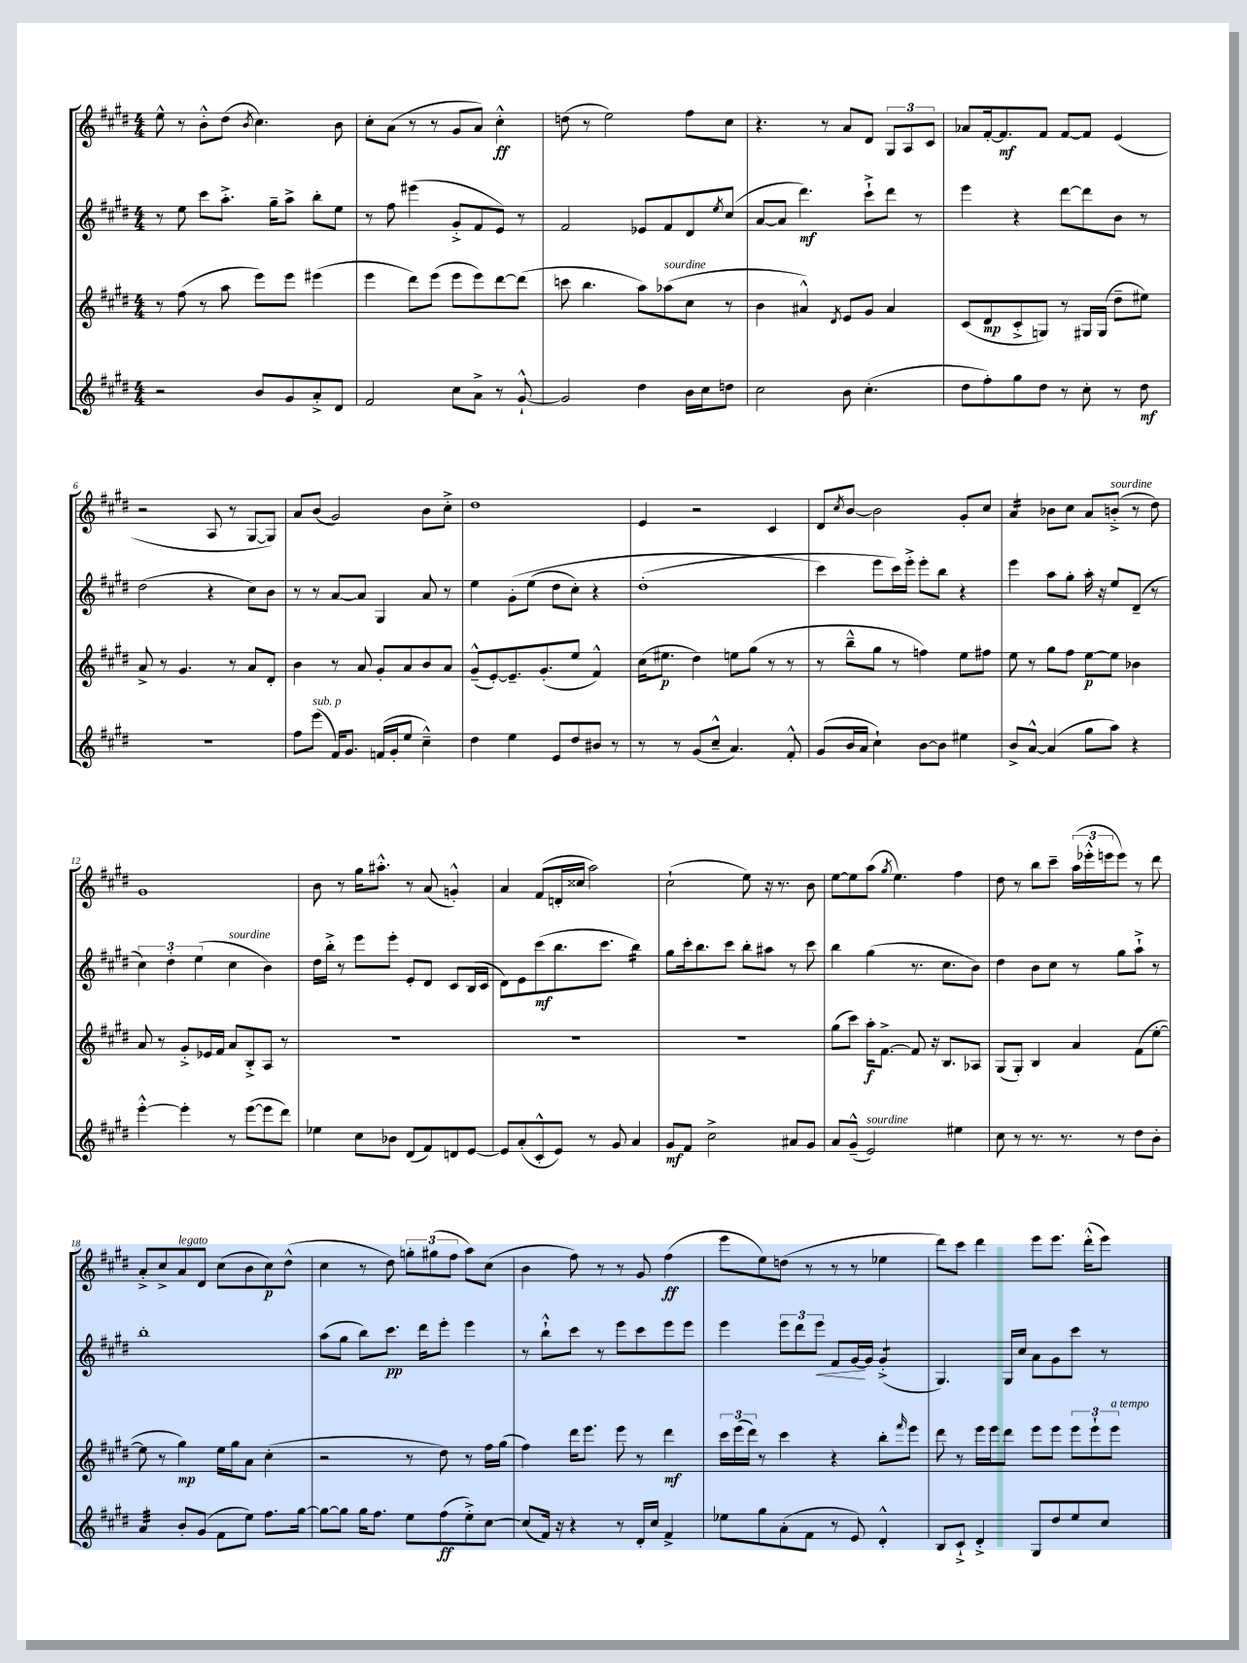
<<
\new StaffGroup <<
\new Staff = "s0" {
    \clef treble \key e \major \numericTimeSignature \time 4/4
    e''8-^ r8 b'8-.-^ dis''8( \acciaccatura { b'8 } cis''4.) b'8 |
    cis''8-. a'8( r8 r8 gis'8 a'8) cis''4-.-^\ff |
    d''8( r8 e''2) fis''8 cis''8 |
    r4. r8 a'8 dis'8 \tuplet 3/2 { gis8 a8 cis'8 } |
    aes'8 fis'16~-. fis'8.\mf fis'8 fis'8~ fis'8 e'4( |
    r2 a8 r8 gis8~ gis8) |
    a'8 b'8( gis'2) b'8 cis''8-.-> |
    dis''1 |
    e'4 r2 cis'4 |
    dis'8 \acciaccatura { cis''8 } b'8~ b'2 gis'8-. cis''8 |
    a'4:16 bes'8 cis''8 a'8 b'8-.->^\markup { \italic "sourdine" }( r8 dis''8) |
    gis'1 |
    b'8 r8 gis''16 ais''8.-.-^ r8 a'8( g'4-.-^) |
    a'4 fis'8( d'16-. cisis''16 a''2) |
    cis''2-!( e''8) r16 r8. b'8 |
    e''8~ e''8 a''8( \acciaccatura { gis''8 } e''4.) fis''4 |
    dis''8 r8 b''8 cis'''8-- \tuplet 3/2 { a''16( ees'''16-.-^ e'''16 } e'''8) r8 dis'''8 |
    a'8-.-> cis''8-> a'8^\markup { \italic "legato" } dis'8 cis''8( b'8 cis''8\p) dis''8-^( |
    cis''4 r8 dis''8) \tuplet 3/2 { g''8-. gis''8( fis''8 } a''8) cis''8( |
    b'4 fis''8) r8 r8 gis'8 fis''4\ff( |
    e'''8 e''8) d''8( r8 r8 r8 ees''4 |
    dis'''8) cis'''8 dis'''4 e'''8 e'''8. dis'''16-.-^( e'''8) \bar "|." |
}
\new Staff = "s1" {
    \clef treble \key e \major \numericTimeSignature \time 4/4
    r8 e''8 cis'''8 a''8.-.-> gis''16-- a''8-> b''8-. e''8 |
    r8 fis''8 eis'''4( gis'8-.-> fis'8 e'8) r8 |
    fis'2 ees'8 fis'8 dis'8 \acciaccatura { e''8 } cis''8( |
    a'8~ a'8 dis'''4.\mf) cis'''8-!-> dis'''8 r8 |
    e'''4 r4 dis'''8~ dis'''8 b'8 r8 |
    dis''2( r4 cis''8) b'8 |
    r8 r8 a'8~ a'8 gis4 a'8 r8 |
    e''4 gis'8-.\( e''8( dis''8 cis''8-.) r4 |
    dis''1-.( |
    cis'''4\) e'''8 cis'''16) e'''16-.-> e'''8-. b''8 r4 |
    e'''4 a''8 gis''8-. a''16-. r16 e''8 dis'8--( r8 |
    \tuplet 3/2 { cis''4) dis''4-. e''4( } cis''4^\markup { \italic "sourdine" } b'4) |
    dis''16 b''16-.-> r8 e'''8 e'''8-. e'8-. dis'8 cis'8 b16( cis'16 |
    dis'8) e'8 cis'''8\mf( b''8. cis'''8. b''4:16) |
    gis''8 cis'''16-. b''8. cis'''8 b''8-. ais''8 r8 cis'''8 |
    b''4 gis''4( r8. cis''8. b'8) |
    dis''4 b'8 cis''8 r8 gis''8 a''8-!-> r8 |
    b''1-. |
    a''8( gis''8 b''8) cis'''8.\pp dis'''16 e'''8-. e'''4 |
    r8 b''8-!-^ cis'''8 r8 e'''8 cis'''8 e'''8 e'''8 |
    e'''4 \tuplet 3/2 { e'''8 dis'''8 e'''8\< } fis'8 gis'16~\! gis'16 gis'4:8-.->( |
    gis4.) gis16 cis''16 a'8 gis'8 cis'''8 r8 \bar "|." |
}
\new Staff = "s2" {
    \clef treble \key e \major \numericTimeSignature \time 4/4
    r8 fis''8( r8 a''8 e'''8) e'''8 eis'''4( |
    e'''4 dis'''8) e'''8( e'''8 e'''8) dis'''8~ dis'''8( |
    c'''8 b''4. a''8) aes''8^\markup { \italic "sourdine" }( cis''8 r8 |
    b'4 ais'4-^) \acciaccatura { dis'8 } e'8 gis'8 ais'4 |
    cis'8( dis'8\mp cis'8-.-> g8) r8 gis16 gis16( dis''8-- eis''8) |
    a'8-> r8 gis'4. r8 a'8 dis'8-. |
    b'4 r8 a'8 gis'8-. a'8 b'8 a'8 |
    gis'8---^( e'8~-.) e'8.-- gis'8.-.( e''8 fis'4-^) |
    cis''16( eis''8.\p dis''4) e''8 gis''8( r8 r8 |
    r8 b''8---^ gis''8 r8 f''4) e''8 fis''8 |
    e''8 r8 gis''8 fis''8 e''8~\p e''8 bes'4 |
    a'8 r8 gis'8-.-> ees'16 fis'16 a'8 b8-.-> a8 r8 |
    R1 |
    R1 |
    R1 |
    gis''8( cis'''8) a''16-.\f fis'8.~-> fis'8 r16 b8. aes8 |
    gis8( gis8-.) b4 a'4 fis'8( e''8~-. |
    e''8 r8 gis''4\mp) e''16 gis''16 a'8 cis''4-.( |
    r2 r8 dis''8) r8 fis''16 gis''16( |
    fis''4) dis'''16 e'''8. e'''8 r8 dis'''4\mf |
    \tuplet 3/2 { cis'''16 e'''16( dis'''16) } r8 cis'''4 r4 b''8-. \grace { fis'''16 } e'''8 |
    dis'''8 r8 e'''16 e'''16 dis'''8 e'''8 e'''8 \tuplet 3/2 { e'''8 e'''8-! e'''8^\markup { \italic "a tempo" } } \bar "|." |
}
\new Staff = "s3" {
    \clef treble \key e \major \numericTimeSignature \time 4/4
    r2 b'8 gis'8 a'8-.-> dis'8 |
    fis'2 cis''8 a'8-> r8 gis'8~-!-^ |
    gis'2 dis''4 b'16 cis''16 d''8 |
    cis''2 b'8 cis''4.-.( |
    dis''8 fis''8-.) gis''8 dis''8 r8 cis''8-. r8 dis''8\mf |
    R1 |
    fis''8 e'''8^\markup { \italic "sub. p" }( fis'16) gis'8. f'16( gis'16-. e''8 cis''4---^) |
    dis''4 e''4 e'8 dis''8 bis'8 r8 |
    r8 r8 gis'8( cis''8---^ a'4.) fis'8-.-^ |
    gis'8( b'16 a'16 cis''4-!) b'8~ b'8 eis''4 |
    b'8-> a'8~-^ a'4( gis''8 a''8) r4 |
    e'''4~-.-^ e'''4-. r8 e'''8~( e'''8 dis'''8) |
    ees''4 cis''8 bes'8 dis'8( fis'8) d'8 e'8~ |
    e'8 a'8-.( cis'8-.-^ e'8) r8 gis'8 a'4 |
    gis'8\mf fis'8 cis''2-> ais'8 gis'8 |
    a'8 gis'8---^( e'2^\markup { \italic "sourdine" }) eis''4 |
    cis''8 r8 r8. r8. r8 dis''8 b'8-. |
    a'4:32 b'8-. gis'8( fis'8 e''8) fis''8. gis''16~ |
    gis''8~ gis''8 gis''16 fis''8. e''8 fis''8\ff( e''8-.->) cis''8~ |
    cis''8( fis'16) r16 r4 r8 dis'16-. cis''16 fis'4-> |
    ees''8 gis''8 a'8-.( fis'8 r8 e'8) dis'4-.-^ |
    b8 cis'8-!-> dis'4-.-> gis8 dis''8 e''8 cis''8 \bar "|." |
}
>>
>>
